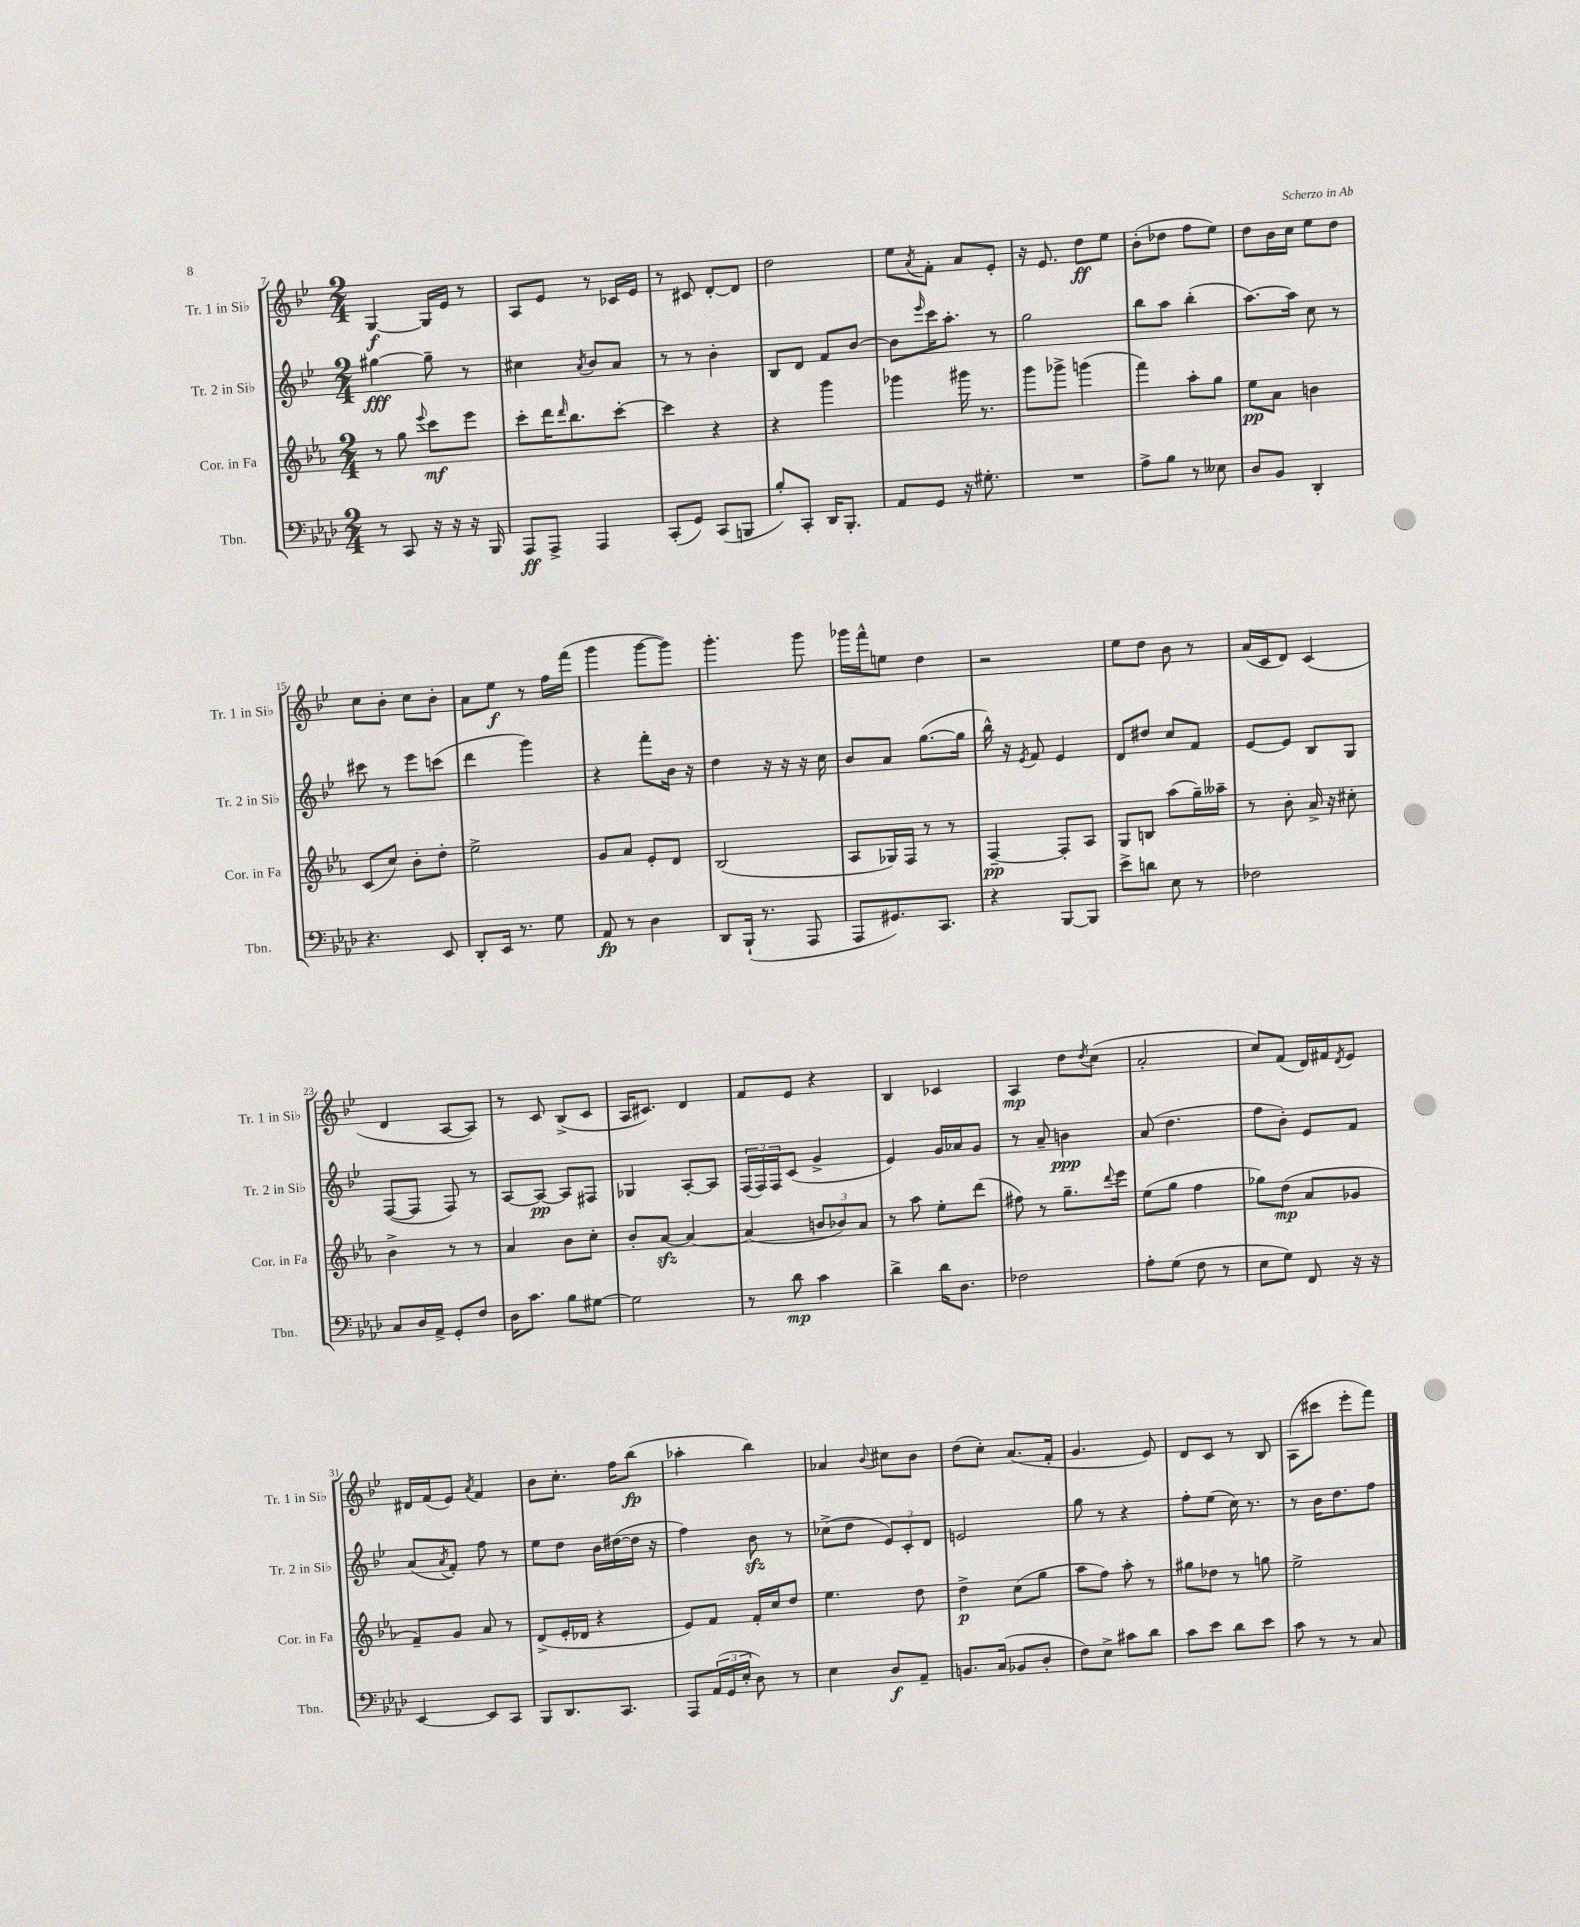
<<
\new StaffGroup <<
\new Staff = "s0" \with { instrumentName = "Tr. 1 in Sib" shortInstrumentName = "Tr. 1 in Sib" } {
    \clef treble \key bes \major \numericTimeSignature \time 2/4
    g4~\f g16 ees'16 r8 |
    a8 ees'8 r8 ces'16 ees'16 |
    r8 cis'8 d'8~-. d'8 |
    d''2 |
    ees''8 \acciaccatura { a'8 } f'8-. a'8 ees'8-. |
    r16 ees'8. d''8\ff ees''8 |
    bes'8-.( des''8 f''8 ees''8) |
    d''8 bes'16 c''16 ees''8 d''8 |
    c''8 bes'8-. c''8 bes'8-. |
    a'8 ees''8\f r8 f''16 f'''16( |
    g'''4 g'''8~ g'''8) |
    g'''4.-. g'''8 |
    ges'''16 f'''16-^ e''8 d''4 |
    r2 |
    ees''8 d''8 bes'8 r8 |
    a'16( c'16 d'8) c'4( |
    d'4 a8~ a8) |
    r8 c'8 bes8->( c'8 |
    a16 cis'8.) d'4 |
    f'8 ees'8 r4 |
    bes4 ces'4 |
    a4\mp d''8 \acciaccatura { d''8 } c''8( |
    a'2-. |
    c''8) f'8( d'16) fis'16 \acciaccatura { d'8 } ees'8 |
    dis'16 f'16( ees'8) \acciaccatura { a'8 } f'4 |
    bes'8 c''8.-. f''16 bes''8\fp( |
    aes''4-. bes''4) |
    aes'4 \appoggiatura { bes'8 } cis''8 bes'8 |
    d''8( c''8-.) a'8.( f'16-. |
    g'4. ees'8) |
    d'8 c'8 r8 bes8 |
    a8( cis'''8 ees'''8-. f'''8) \bar "|." |
}
\new Staff = "s1" \with { instrumentName = "Tr. 2 in Sib" shortInstrumentName = "Tr. 2 in Sib" } {
    \clef treble \key bes \major \numericTimeSignature \time 2/4
    gis''4~\fff gis''8-- r8 |
    cis''4 \acciaccatura { a'8 } bes'8 a'8 |
    r8 r8 bes'4-. |
    bes8 d'8 f'8 bes'8~ |
    bes'8 \grace { ees'''16 } c'''16 a''8.-. r8 |
    g''2 |
    bes''8 a''8 bes''4-.( |
    a''8.~) a''16 c''8 r8 |
    cis'''8 r8 ees'''8 c'''8( |
    d'''4 g'''4) |
    r4 f'''8-. bes'16 r16 |
    d''4 r16 r16 r16 c''16 |
    bes'8 a'8 g''8.~( g''16 |
    bes''16-^) r16 \acciaccatura { ees'8 } f'8 ees'4 |
    d'8 dis''8 c''8 f'8 |
    ees'8~ ees'8 bes8 g8 |
    f8~( f8 f8) r8 |
    a8~ a8~\pp a8 fis8 |
    ges4 a8~-. a8 |
    \tuplet 3/2 { f16( f16) f16 } c'8( g'4-> |
    ees'4) g'16 aes'16 g'8 |
    r8 a'8-- b'4\ppp |
    a'8( d''4. |
    f''8 bes'8-.) ees'8 f'8 |
    a'8( \acciaccatura { a'8 } f'8-.) f''8 r8 |
    ees''8 d''8 bes'16 dis''16~( dis''16 r16 |
    f''4) bes'8\sfz r8 |
    ces''8->( d''8 \tuplet 3/2 { ees'8) c'8-. d'8 } |
    e'2 |
    g''8 r8 r4 |
    f''8-. ees''8( c''16) r8. |
    r8 bes'16 d''8. f''8 \bar "|." |
}
\new Staff = "s2" \with { instrumentName = "Cor. in Fa" shortInstrumentName = "Cor. in Fa" } {
    \clef treble \key ees \major \numericTimeSignature \time 2/4
    r8 g''8 \appoggiatura { ees'''8 } c'''8\mf ees'''8 |
    c'''8-. d'''16 \grace { d'''16 } bes''8. c'''8~-. |
    c'''4 r4 |
    r4 g'''4 |
    ges'''4 gis'''16 r8. |
    g'''8 ges'''8-> g'''4( |
    f'''4) aes''8-. g''8 |
    ees''8\pp aes'8 b'4 |
    c'8( c''8) bes'8-. d''8-. |
    ees''2-> |
    g'8 aes'8 ees'8-. d'8 |
    bes2( |
    aes8 ges16) f16 r8 r8 |
    f4~--\pp f8-. aes8 |
    g8 b8 aes''8( g''16--) aeses''16-- |
    r8 bes'8-. aes'16-> r16 cis''8-. |
    bes'4-> r8 r8 |
    aes'4 bes'8 c''8-. |
    bes'8-. aes'8~\sfz aes'4~ |
    aes'4( \tuplet 3/2 { b'8 bes'8) aes'8 } |
    r8 aes''8 ees''8-. d'''8( |
    fis''8) r8 g''8.-- \appoggiatura { d'''8 } ees'''16 |
    ees''8( g''8 f''4 |
    ges''8) d''8\mp( aes'8 ges'8 |
    f'8--) g'8 aes'8 r8 |
    d'8->( ees'16-. des'16 r4 |
    ees'8) f'8 f'16-. c''16 d''8 |
    ees''4. d''8 |
    d''4->\p c''8( g''8 |
    aes''8 f''8) aes''8-. r8 |
    gis''8 des''8 r8 g''8 |
    ees''2-> \bar "|." |
}
\new Staff = "s3" \with { instrumentName = "Tbn." shortInstrumentName = "Tbn." } {
    \clef bass \key aes \major \numericTimeSignature \time 2/4
    r8 c,8 r16 r16 r16 bes,,16 |
    aes,,8\ff aes,,8-> aes,,4 |
    c,8-.( g,8) c,8( b,,8 |
    bes8-.) c,8-. des,16 bes,,8.-. |
    aes,8 g,8 r16 gis8.-. |
    R2 |
    aes8-> bes8 r8 eeses8 |
    des8 bes,8 des,4-. |
    r4. ees,8 |
    des,8-. ees,16 r8. g8 |
    aes,8\fp r8 des4 |
    des,8 bes,,16-!( r8. aes,,8 |
    aes,,8 gis,8.) c,8. |
    r4 bes,,8~ bes,,8 |
    ees'8-> d'8 ees8 r8 |
    fes2 |
    c8 des16 aes,16-> g,8-. f8 |
    des16 c'8. bes8 gis8~ |
    gis2 |
    r8 des'8\mp c'4 |
    des'4-> des'16 des8. |
    fes2 |
    aes8-. g8( f8 r8 |
    ees8 g8) f,8 r16 r16 |
    ees,4~ ees,8 c,8 |
    bes,,8 des,8. c,8. |
    aes,,8 \tuplet 3/2 { aes,16( g,16 ees16-. } des8) r8 |
    ees4 des8\f aes,8-- |
    b,8. c16( bes,8 des8-. |
    f8) ees8-> cis'8 des'8 |
    c'8 ees'8 des'8 ees'8 |
    c'8 r8 r8 c8 \bar "|." |
}
>>
>>
\layout { \context { \Score currentBarNumber = #7 } }
